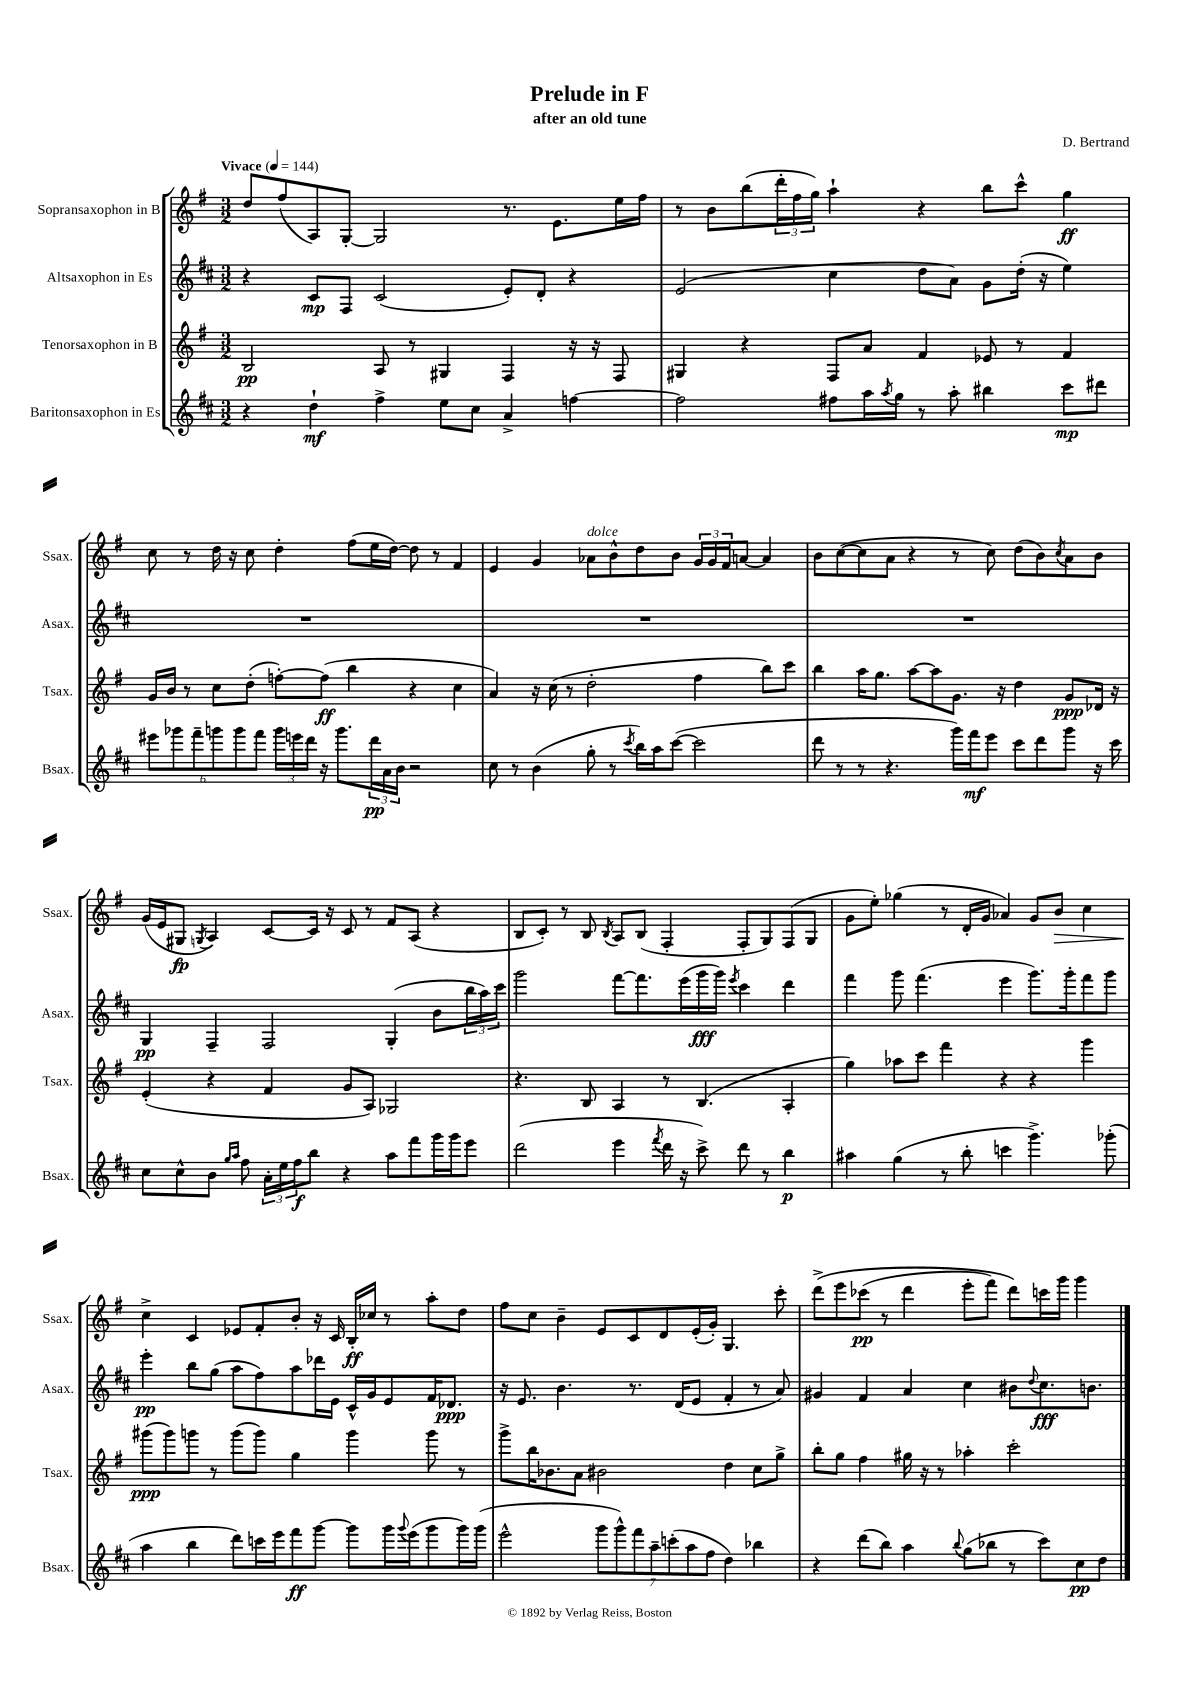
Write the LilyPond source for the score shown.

\header { title = "Prelude in F" composer = "D. Bertrand" subtitle = "after an old tune" }
<<
\new StaffGroup <<
\new Staff = "s0" \with { instrumentName = "Sopransaxophon in B" shortInstrumentName = "Ssax." } {
    \clef treble \key g \major \numericTimeSignature \time 3/2 \tempo "Vivace" 4 = 144
    d''8 fis''8( a8) g8~-. g2 r8. e'8. e''16 fis''16 |
    r8 b'8 b''8( \tuplet 3/2 { d'''16-. fis''16 g''16) } a''4-! r4 b''8 c'''8-^ g''4\ff |
    c''8 r8 d''16 r16 c''8 d''4-. fis''8( e''16 d''16~) d''8 r8 fis'4 |
    e'4 g'4 aes'8^\markup { \italic "dolce" } b'8-^ d''8 b'8 \tuplet 3/2 { g'16 g'16 fis'16 } a'8~ a'4 |
    b'8 c''8~( c''8 a'8 r4 r8 c''8) d''8( b'8) \acciaccatura { c''8 } a'8 b'8 |
    g'16( e'16 gis8\fp \acciaccatura { g8 } a4) c'8~ c'16 r16 c'8 r8 fis'8 a8( r4 |
    b8 c'8-.) r8 b8 \acciaccatura { b8 } a8 b8( fis4-. fis8-. g8) fis8( g8 |
    g'8 e''8-.) ges''4( r8 d'16-. g'16 aes'4) g'8 b'8\> c''4 |
    c''4->\! c'4 ees'8 fis'8-. b'8-. r16 c'16 b16-.\ff ces''16 r8 a''8-. d''8 |
    fis''8 c''8 b'4-- e'8 c'8 d'8 e'16-.( g'16-.) g4. c'''8-. |
    d'''8->\( e'''8 ces'''8\pp( r8 d'''4 e'''8-. fis'''8) d'''8\) c'''16 g'''16 g'''4 \bar "|." |
}
\new Staff = "s1" \with { instrumentName = "Altsaxophon in Es" shortInstrumentName = "Asax." } {
    \clef treble \key d \major \numericTimeSignature \time 3/2
    r4 cis'8\mp fis8 cis'2( e'8-.) d'8-. r4 |
    e'2( cis''4 d''8 a'8) g'8 d''16-.( r16 e''4) |
    R1. |
    R1. |
    R1. |
    g4\pp fis4-- fis2 g4-.( b'8 \tuplet 3/2 { b''16 a''16) cis'''16 } |
    g'''2 fis'''8~ fis'''8. e'''16( g'''16\fff g'''16) \acciaccatura { e'''8 } cis'''4 d'''4 |
    fis'''4 g'''8 fis'''4.( e'''4 g'''8.) g'''16-. fis'''8 g'''8 |
    e'''4-.\pp b''8 g''8( a''8 fis''8) a''8 des'''16 e'16 cis'16-^ g'16 e'8 fis'16 des'8.\ppp |
    r16 e'8. b'4. r8. d'16( e'8 fis'4-. r8 a'8) |
    gis'4 fis'4 a'4 cis''4 bis'8 \appoggiatura { d''8 } cis''8.\fff b'8. \bar "|." |
}
\new Staff = "s2" \with { instrumentName = "Tenorsaxophon in B" shortInstrumentName = "Tsax." } {
    \clef treble \key g \major \numericTimeSignature \time 3/2
    b2\pp a8 r8 gis4 fis4 r16 r16 fis8 |
    gis4 r4 fis8 a'8 fis'4 ees'8 r8 fis'4 |
    g'16 b'16 r8 c''8 d''8-.( f''8~-.) f''8\ff( b''4 r4 c''4 |
    a'4) r16 c''16( r8 d''2-. fis''4 b''8) c'''8 |
    b''4 a''16 g''8. a''8~ a''8 g'8. r16 d''4 g'8\ppp des'16 r16 |
    e'4-.( r4 fis'4 g'8 a8) ges2 |
    r4. b8 a4 r8 b4.( a4-. |
    g''4) aes''8 c'''8 fis'''4 r4 r4 g'''4 |
    gis'''8\ppp( gis'''8) g'''8 r8 g'''8( g'''8) g''4 g'''4 g'''8 r8 |
    g'''8-> b''16 bes'8. a'8 bis'2 d''4 c''8 g''8-> |
    b''8-. g''8 fis''4 gis''16 r16 r8 aes''4-. c'''2-. \bar "|." |
}
\new Staff = "s3" \with { instrumentName = "Baritonsaxophon in Es" shortInstrumentName = "Bsax." } {
    \clef treble \key d \major \numericTimeSignature \time 3/2
    r4 d''4-!\mf fis''4-> e''8 cis''8 a'4-> f''4~ |
    f''2 fis''8 a''16 \acciaccatura { a''8 } g''16 r8 a''8-. bis''4 cis'''8\mp dis'''8 |
    \tuplet 6/4 { eis'''8 ges'''8 fis'''8-- g'''8 g'''8 fis'''8 } \tuplet 3/2 { g'''16 e'''16 d'''16 } r16 g'''8. \tuplet 3/2 { d'''16\pp a'16 b'16 } r2 |
    cis''8 r8 b'4( g''8-. r8 \acciaccatura { cis'''8 } b''16) a''16 cis'''8~( cis'''2 |
    d'''8 r8 r8 r4. g'''16) fis'''16\mf e'''8 cis'''8 d'''8 g'''8 r16 cis'''16 |
    cis''8 cis''8-^ b'8 \grace { g''16 a''16 } fis''8 \tuplet 3/2 { a'16-. e''16 fis''16\f } b''8 r4 a''8 fis'''8 g'''16 g'''16 e'''8 |
    d'''2( e'''4 \acciaccatura { fis'''8 } d'''16 r16 cis'''8->) d'''8 r8 b''4\p |
    ais''4 g''4( r8 b''8-. c'''4 g'''4.->) ges'''8-.( |
    a''4 b''4 d'''8) c'''16 e'''16 fis'''8\ff g'''8~ g'''8 g'''16 \appoggiatura { g'''8 } e'''16( g'''8 g'''16) g'''16( |
    e'''2-^ \tuplet 7/4 { g'''8 g'''8-^) fis'''8 a''8-- c'''8-.( a''8 fis''8 } d''4) bes''4 |
    r4 d'''8( b''8) a''4 \appoggiatura { b''8 } g''8( bes''8 r8 cis'''8) cis''8\pp d''8 \bar "|." |
}
>>
>>
\layout { \context { \Score \remove "Bar_number_engraver" } }
